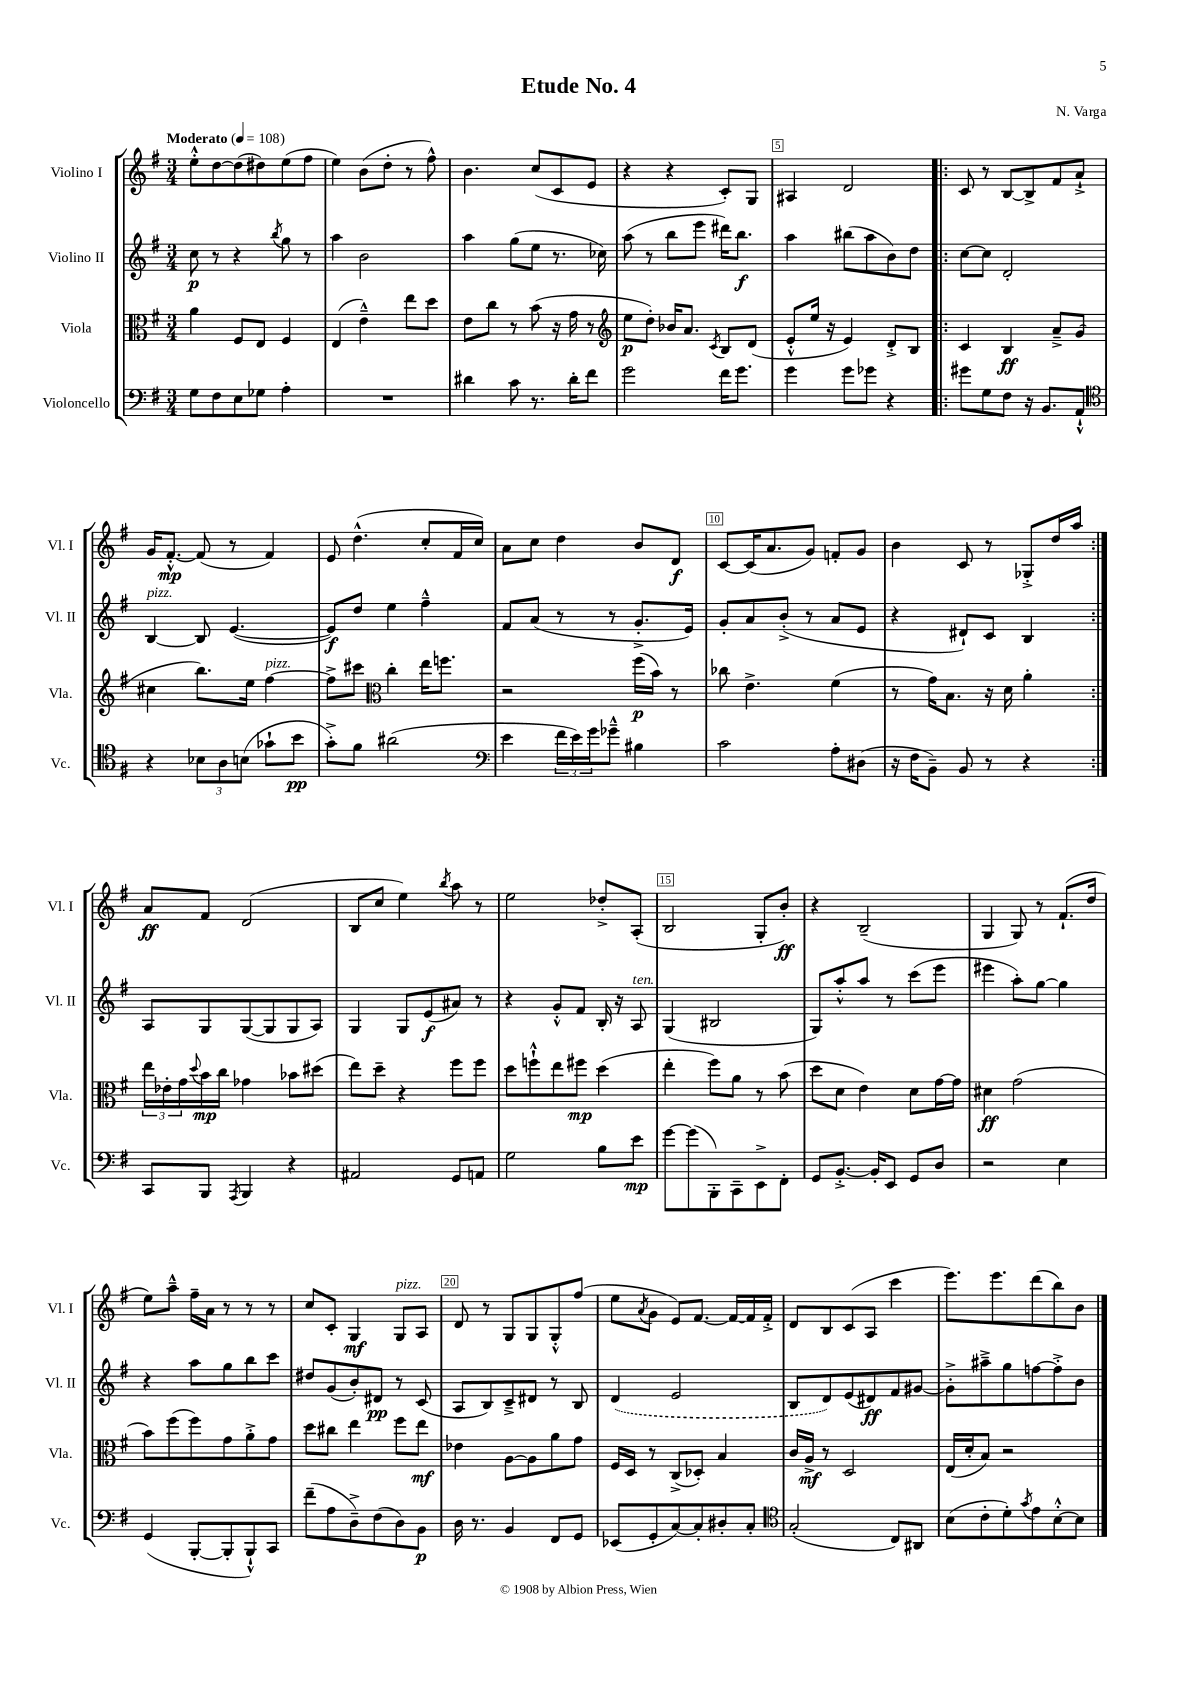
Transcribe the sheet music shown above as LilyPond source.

\header { title = "Etude No. 4" composer = "N. Varga" }
<<
\new StaffGroup <<
\new Staff = "s0" \with { instrumentName = "Violino I" shortInstrumentName = "Vl. I" } {
    \clef treble \key g \major \numericTimeSignature \time 3/4 \tempo "Moderato" 4 = 108
    e''8-.-^ d''8~ d''8( dis''8) e''8( fis''8 |
    e''4) b'8( d''8-. r8 fis''8-^) |
    b'4. c''8( c'8 e'8 |
    r4 r4 c'8-.) g8 |
    ais4 d'2 |
    \repeat volta 2 { c'8 r8 b8~ b8-> fis'8 a'8-!-> |
    g'16 fis'8.~-.-^\mp fis'8( r8 fis'4) |
    e'8 d''4.-^( c''8-. fis'16 c''16) |
    a'8 c''8 d''4 b'8 d'8\f |
    c'8~ c'16( a'8. g'8) f'8-. g'8 |
    b'4 c'8 r8 ges8-.-> d''16 a''16 | }
    a'8\ff fis'8 d'2( |
    b8 c''8 e''4) \acciaccatura { b''8 } a''8 r8 |
    e''2 des''8-.-> a8-.( |
    b2 g8-. b'8-.\ff) |
    r4 b2--( |
    g4 g8) r8 fis'8.-!( d''16 |
    e''8) a''8---^ fis''16-- a'16 r8 r8 r8 |
    c''8 c'8-. g4\mf g8^\markup { \italic "pizz." } a8 |
    d'8 r8 g8 g8 g8-.-^ fis''8( |
    e''8 \acciaccatura { a'8 } g'8 e'8) fis'8.~ fis'16~ fis'16 fis'16-.-> |
    d'8 b8 c'8( a8 c'''4 |
    e'''8.) e'''8. d'''8( b''8) b'8 \bar "|." |
}
\new Staff = "s1" \with { instrumentName = "Violino II" shortInstrumentName = "Vl. II" } {
    \clef treble \key g \major \numericTimeSignature \time 3/4
    c''8\p r8 r4 \acciaccatura { b''8 } g''8 r8 |
    a''4 b'2 |
    a''4 g''8( e''8 r8. ces''16) |
    a''8( r8 b''8 e'''8 dis'''16) b''8.\f |
    a''4 bis''8( a''8 b'8) d''8 |
    \repeat volta 2 { c''8~ c''8 d'2-. |
    b4~^\markup { \italic "pizz." } b8 e'4.~( |
    e'8\f) d''8 e''4 fis''4---^ |
    fis'8 a'8( r8 r8 g'8.-.-> e'16) |
    g'8-. a'8 b'8-.->( r8 a'8 e'8 |
    r4 dis'8-!) c'8 b4 | }
    a8 g8 g8~( g8 g8 a8) |
    g4 g8 e'8\f( ais'8) r8 |
    r4 g'8-.-^ fis'8 b16-. r16 a8^\markup { \italic "ten." } |
    g4( bis2 |
    g8) a''8-.-^ a''8 r8 c'''8( e'''8 |
    eis'''4 a''8-.) g''8~ g''4 |
    r4 a''8 g''8 b''8 c'''8 |
    dis''8 g'8( b'8-.) dis'8\pp r8 c'8( |
    a8 b8) c'8---> dis'8 r8 b8 |
    \once \slurDashed d'4( e'2 |
    b8 d'8) e'8( dis'8\ff) fis'8 gis'8~ |
    gis'8-.-> ais''8---> g''8 f''8~ f''8-.-> b'8 \bar "|." |
}
\new Staff = "s2" \with { instrumentName = "Viola" shortInstrumentName = "Vla." } {
    \clef alto \key g \major \numericTimeSignature \time 3/4
    a'4 fis8 e8 fis4 |
    e4( e'4---^) e''8 d''8 |
    e'8 c''8 r8 b'8( r16 g'16 r8 |
    \clef treble e''8\p d''8-.) bes'16 a'8. \acciaccatura { c'8 } b8 d'8( |
    e'8-.-^ e''16 r16 e'4) d'8-.-> b8 |
    \repeat volta 2 { c'4 b4\ff a'8---> g'8( |
    cis''4 b''8.) e''16 fis''4~^\markup { \italic "pizz." } |
    fis''8-> cis'''8 \clef alto c''4-. e''16 f''8. |
    r2 fis''16\p( b'16) r8 |
    ces''8 e'4.-> fis'4( |
    r8 g'16) b8. r16 d'16 a'4-. | }
    \tuplet 3/2 { e''16 ees'16-. g'16 } \appoggiatura { d''8 } b'16\mp c''16 ges'4 bes'8 dis''8( |
    e''8) d''8-- r4 fis''8 fis''8 |
    d''8 f''8-!-^ e''8 fis''8\mp d''4( |
    e''4-. fis''8) a'8 r8 b'8( |
    d''8 d'8 e'4) d'8 g'16~ g'16 |
    dis'4\ff g'2( |
    b'8) fis''8( fis''8) g'8 a'8-.-> g'8 |
    d''8 cis''8 e''4 fis''8 e''8\mf |
    ees'4 a8~ a8 a'8 g'8 |
    fis16 d16 r8 c8->( des8-.) b4 |
    c'16 a16->\mf r8 d2 |
    e16( d'16-. b8) r2 \bar "|." |
}
\new Staff = "s3" \with { instrumentName = "Violoncello" shortInstrumentName = "Vc." } {
    \clef bass \key g \major \numericTimeSignature \time 3/4
    g8 fis8 e8 ges8 a4-. |
    R2. |
    dis'4 c'8 r8. dis'16-. fis'8 |
    g'2 fis'16 g'8. |
    g'4 g'8 ges'8 r4 |
    \repeat volta 2 { gis'8 g8 fis8 r16 b,8. a,8-!-^ |
    \clef tenor r4 \tuplet 3/2 { bes8 a8 b8( } ges'8-! b'8\pp |
    g'8-.->) fis'8 ais'2( |
    \clef bass e'4 \tuplet 3/2 { fis'16 e'16) g'16 } ges'8---^ bis4 |
    c'2 a8-. dis8( |
    r16 fis16 b,8--) b,8 r8 r4 | }
    c,8 b,,8 \acciaccatura { a,,8 } b,,4 r4 |
    ais,2 g,8 a,8 |
    g2 b8 e'8\mp |
    g'8~ g'8( b,,8-.) c,8-- e,8-> fis,8-. |
    g,8 b,8.~-.-> b,16-. e,8 g,8 d8 |
    r2 e4 |
    g,4( b,,8~-. b,,8-. b,,8-!-^) c,8 |
    fis'8--( a8 d8--->) fis8( d8) b,8\p |
    d16 r8. b,4 fis,8 g,8 |
    ees,8( g,8-. c8~) c8-. dis8-. c8-. |
    \clef tenor g2-.( c8) ais,8 |
    b8( c'8-. d'8-.) \acciaccatura { g'8 } e'8 b8~-.-^ b8 \bar "|." |
}
>>
>>
\layout { \context { \Score \override BarNumber.break-visibility = ##(#f #t #t) barNumberVisibility = #(every-nth-bar-number-visible 5) \override BarNumber.stencil = #(make-stencil-boxer 0.1 0.3 ly:text-interface::print) } }
